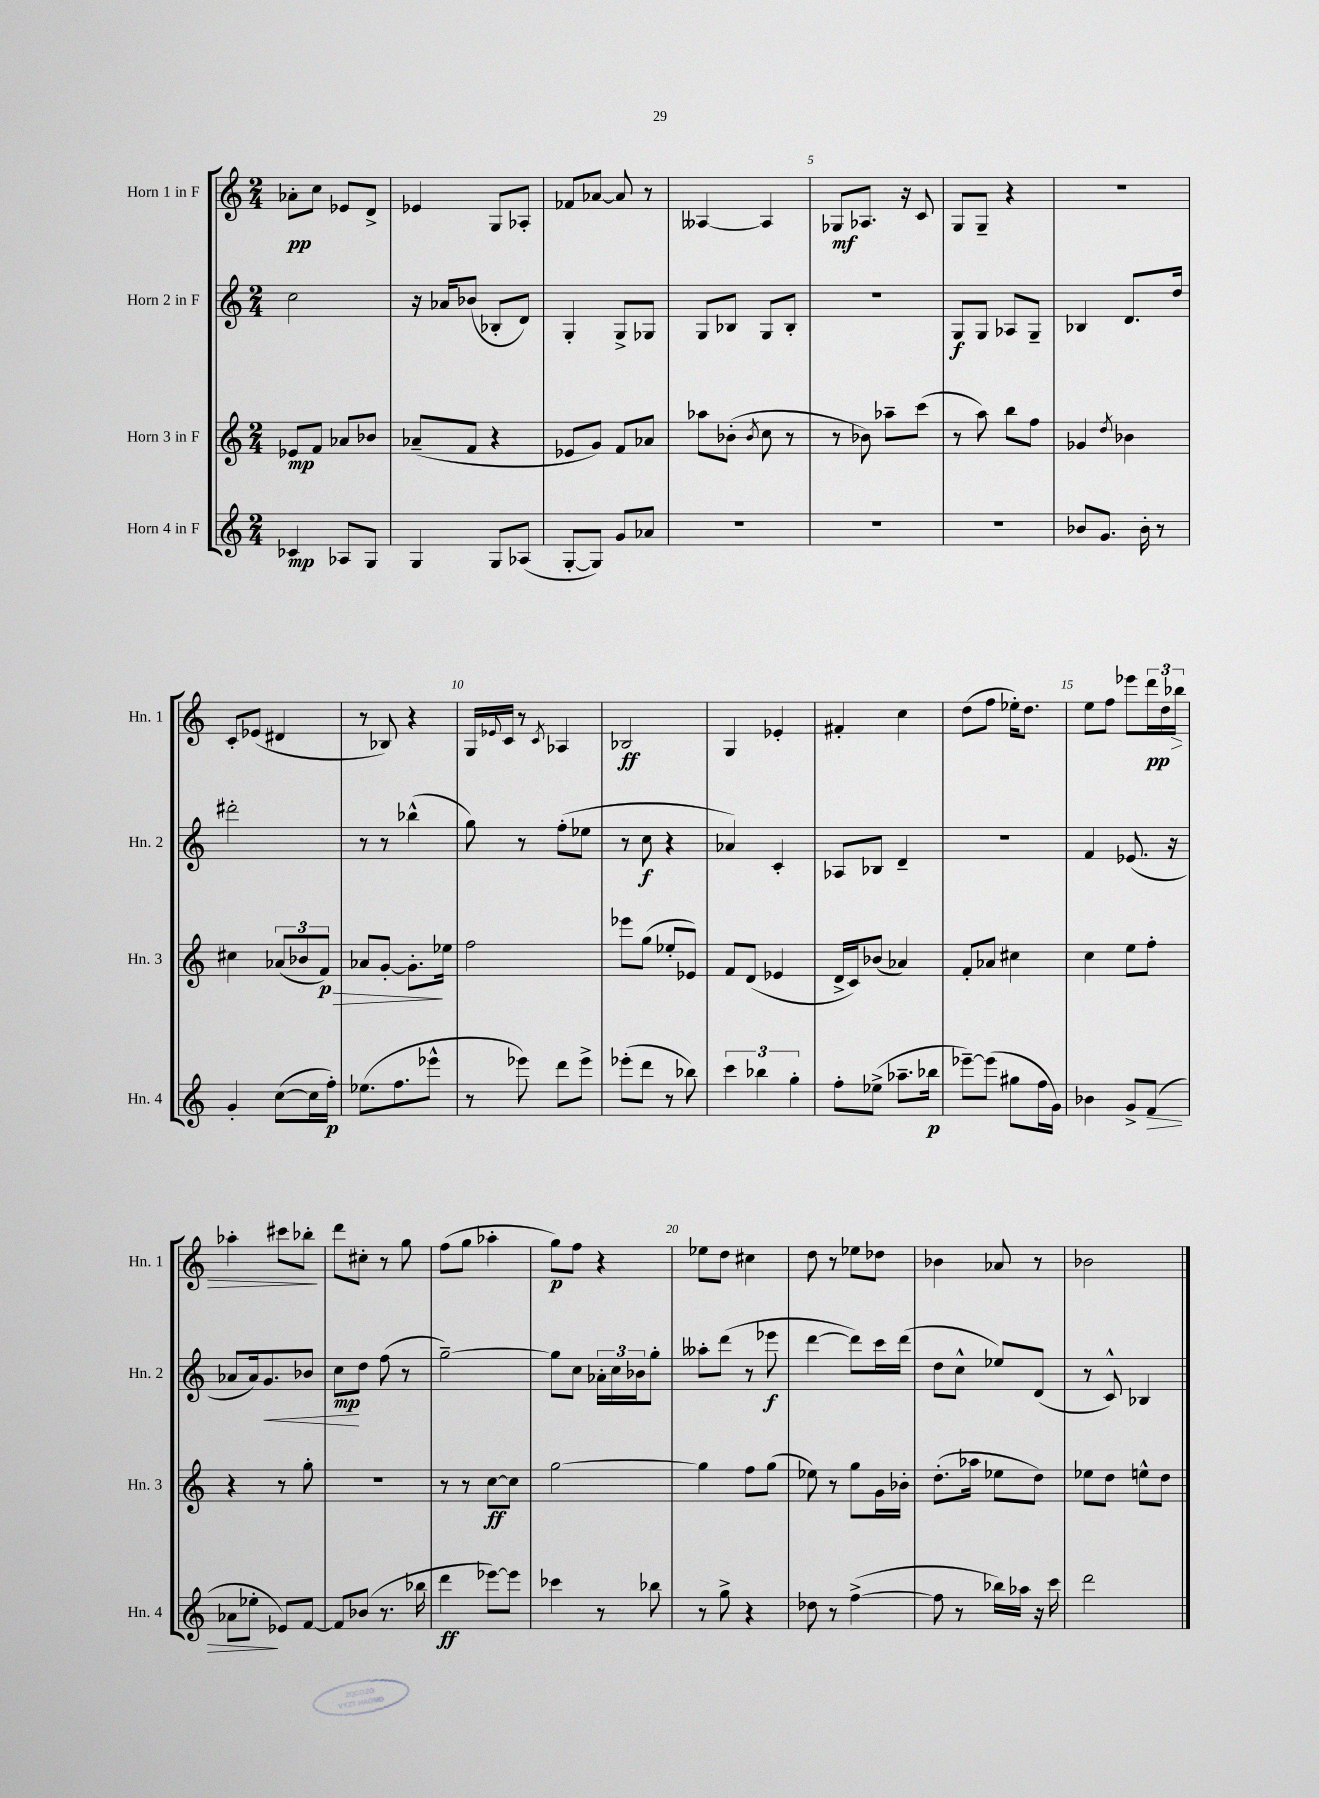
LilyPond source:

<<
\new StaffGroup <<
\new Staff = "s0" \with { instrumentName = "Horn 1 in F" shortInstrumentName = "Hn. 1" } {
    \clef treble \key c \major \numericTimeSignature \time 2/4
    aes'8-.\pp c''8 ees'8 d'8-> |
    ees'4 g8 aes8-. |
    fes'8 aes'8~ aes'8 r8 |
    aeses4~ aeses4 |
    ges8\mf aes8. r16 c'8 |
    g8 g8-- r4 |
    r2 |
    c'8-. ees'8( dis'4 |
    r8 bes8) r4 |
    g16 \appoggiatura { ees'8 } c'16 r8 \acciaccatura { c'8 } aes4 |
    bes2\ff |
    g4 ees'4-. |
    fis'4-. c''4 |
    d''8( f''8 ees''16-.) d''8. |
    e''8 f''8 ees'''8 \tuplet 3/2 { d'''16\pp\> d''16 bes''16 } |
    aes''4-. cis'''8 bes''8-.\! |
    d'''8 cis''8-. r8 g''8 |
    f''8( g''8 aes''4-. |
    g''8\p) f''8 r4 |
    ees''8 d''8 cis''4 |
    d''8 r8 ees''8 des''8 |
    bes'4 aes'8 r8 |
    bes'2 \bar "|." |
}
\new Staff = "s1" \with { instrumentName = "Horn 2 in F" shortInstrumentName = "Hn. 2" } {
    \clef treble \key c \major \numericTimeSignature \time 2/4
    c''2 |
    r16 aes'16 bes'8( bes8-. d'8) |
    g4-. g8-> ges8 |
    g8 bes8 g8 bes8-. |
    r2 |
    g8\f g8 aes8 g8-- |
    bes4 d'8. d''16 |
    dis'''2-. |
    r8 r8 bes''4-^( |
    g''8) r8 f''8-.( ees''8 |
    r8 c''8\f r4 |
    aes'4) c'4-. |
    aes8 bes8 d'4-- |
    R2 |
    f'4 ees'8.( r16 |
    aes'8 aes'16) g'8.\< bes'8 |
    c''8\mp\! d''8 f''8( r8 |
    g''2~--) |
    g''8 c''8 \tuplet 3/2 { aes'16-. c''16 bes'16 } g''8-. |
    aeses''8-. d'''8( r8 ees'''8\f |
    d'''4~ d'''8) c'''16 d'''16( |
    d''8 c''8-^ ees''8) d'8( |
    r8 c'8-^) bes4 \bar "|." |
}
\new Staff = "s2" \with { instrumentName = "Horn 3 in F" shortInstrumentName = "Hn. 3" } {
    \clef treble \key c \major \numericTimeSignature \time 2/4
    ees'8\mp f'8 aes'8 bes'8 |
    aes'8--( f'8 r4 |
    ees'8 g'8) f'8 aes'8 |
    aes''8 bes'8-.( \acciaccatura { bes'8 } c''8 r8 |
    r8 bes'8) aes''8-- c'''8( |
    r8 a''8) b''8 f''8 |
    ges'4 \acciaccatura { d''8 } bes'4 |
    cis''4 \tuplet 3/2 { aes'8( bes'8 f'8\p\>) } |
    aes'8 g'8~-. g'8.-.\! ees''16 |
    f''2 |
    ees'''8 g''8( ees''8-. ees'8) |
    f'8 d'8( ees'4 |
    d'16-> c'16) bes'8( aes'4) |
    f'8-. aes'8 cis''4 |
    c''4 e''8 f''8-. |
    r4 r8 g''8-. |
    r2 |
    r8 r8 c''8~\ff c''8 |
    g''2~ |
    g''4 f''8 g''8( |
    ees''8) r8 g''8 g'16 bes'16-. |
    d''8.-.( aes''16 ees''8 d''8) |
    ees''8 d''8 e''8-^ d''8 \bar "|." |
}
\new Staff = "s3" \with { instrumentName = "Horn 4 in F" shortInstrumentName = "Hn. 4" } {
    \clef treble \key c \major \numericTimeSignature \time 2/4
    ces'4\mp aes8 g8 |
    g4 g8 aes8( |
    g8~-. g8) g'8 aes'8 |
    R2 |
    R2 |
    R2 |
    bes'8 g'8. bes'16-. r8 |
    g'4-. c''8~( c''16 f''16-.\p) |
    ees''8.( f''8. ees'''8-^ |
    r8 ees'''8) d'''8 ees'''8-> |
    ees'''8-.( d'''8 r8 bes''8) |
    \tuplet 3/2 { c'''4 bes''4 g''4-. } |
    f''8-. ees''8->( aes''8.-- bes''16\p |
    ees'''8~--) ees'''8( gis''8 f''16 g'16) |
    bes'4 g'8-> f'8\>( |
    aes'8 ees''8-.\! ees'8) f'8~ |
    f'8 bes'8( r8. bes''16 |
    d'''4\ff ees'''8~) ees'''8 |
    ces'''4 r8 bes''8 |
    r8 g''8-> r4 |
    des''8 r8 f''4~->( |
    f''8 r8 bes''16) aes''16 r16 c'''16 |
    d'''2 \bar "|." |
}
>>
>>
\layout { \context { \Score \override BarNumber.break-visibility = ##(#f #t #t) barNumberVisibility = #(every-nth-bar-number-visible 5) } }
